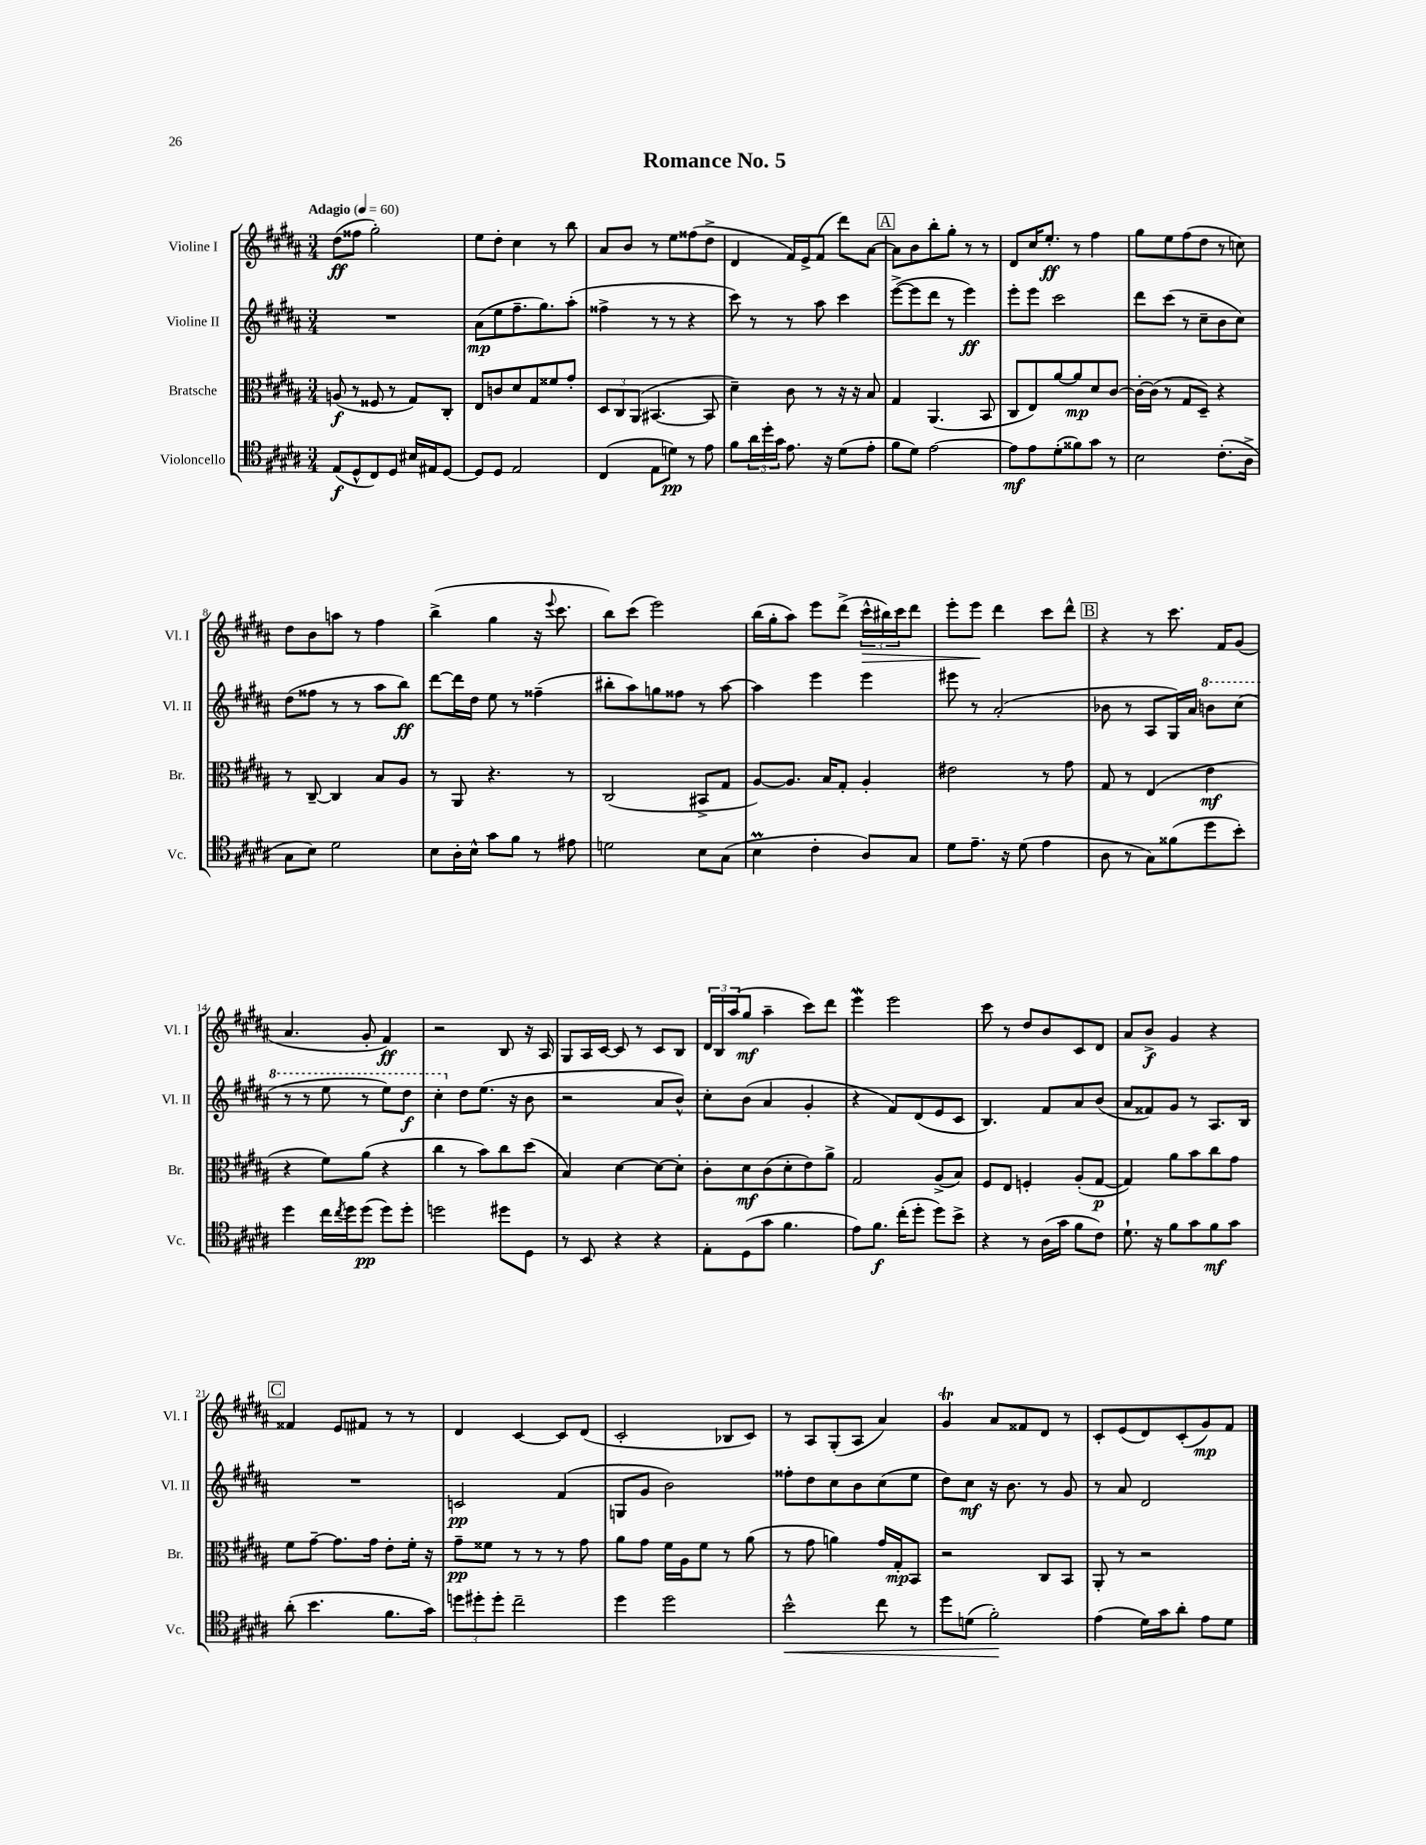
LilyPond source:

\header { title = "Romance No. 5" }
<<
\new StaffGroup <<
\new Staff = "s0" \with { instrumentName = "Violine I" shortInstrumentName = "Vl. I" } {
    \clef treble \key b \major \numericTimeSignature \time 3/4 \tempo "Adagio" 4 = 60
    dis''8\ff( fisis''8 gis''2-.) |
    e''8 dis''8-. cis''4 r8 b''8 |
    ais'8 b'8 r8 e''8 fisis''8( dis''8-> |
    dis'4 fis'16) e'16-> fis'8( dis'''8) ais'8~ |
    \mark \markup { \box "A" } ais'8 b'8 b''8-. gis''8-. r8 r8 |
    dis'8 cis''16 e''8.-.\ff r8 fis''4 |
    gis''8 e''8 fis''8( dis''8 r8 c''8) |
    dis''8 b'8 a''8 r8 fis''4 |
    b''4->( gis''4 r16 \appoggiatura { e'''8 } cis'''8. |
    b''8) cis'''8( e'''2) |
    b''16( gis''16-. ais''8) e'''8 dis'''8->( \tuplet 3/2 { cis'''16-^\> bis''16) cis'''16 } dis'''8 |
    e'''8-. e'''8\! dis'''4 cis'''8 dis'''8-^ |
    \mark \markup { \box "B" } r4 r8 cis'''8. fis'16 gis'8( |
    ais'4. gis'8-. fis'4\ff) |
    r2 b8 r16 ais16 |
    gis8 ais16 cis'16~ cis'8 r8 cis'8 b8 |
    \tuplet 3/2 { dis'16 b16 ais''16( } gis''8\mf ais''4-- cis'''8) dis'''8 |
    e'''4\mordent e'''2 |
    cis'''8 r8 dis''8 b'8 cis'8 dis'8 |
    ais'8 b'8->\f gis'4 r4 |
    \mark \markup { \box "C" } fisis'4 e'8 fis'8 r8 r8 |
    dis'4 cis'4~ cis'8 dis'8( |
    cis'2-. bes8 cis'8) |
    r8 ais8 gis8-.( ais8 ais'4) |
    gis'4\trill ais'8 fisis'8 dis'8 r8 |
    cis'8-. e'8( dis'8) cis'8-.( gis'8\mp) fis'8 \bar "|." |
}
\new Staff = "s1" \with { instrumentName = "Violine II" shortInstrumentName = "Vl. II" } {
    \clef treble \key b \major \numericTimeSignature \time 3/4
    R2. |
    ais'8\mp( e''8 fis''8.-- gis''8.) ais''8-.( |
    fisis''4-> r8 r8 r4 |
    cis'''8) r8 r8 ais''8 cis'''4 |
    \mark \markup { \box "A" } e'''8~->( e'''8 dis'''8 r8 e'''4\ff) |
    e'''8-. e'''8 cis'''2 |
    dis'''8 cis'''8( r8 cis''8-- b'8 cis''8) |
    dis''8( fisis''8 r8 r8 ais''8 b''8\ff) |
    dis'''8~ dis'''16 dis''16 e''8 r8 fisis''4--( |
    bis''8-. ais''8) g''8 fisis''8 r8 ais''8~ |
    ais''4 e'''4 e'''4 |
    eis'''8 r8 ais'2-.( |
    \mark \markup { \box "B" } bes'8 r8 ais8 gis16) ais'16 \ottava #1 b''!8 cis'''8( |
    r8 r8 e'''8 r8 e'''8) dis'''8\f |
    cis'''4-. \ottava #0 dis''8 e''8.( r16 b'8 |
    r2 ais'8 b'8-^) |
    cis''8-. b'8( ais'4 gis'4-. |
    r4 fis'8) dis'8( e'8 cis'8 |
    b4.) fis'8 ais'8 b'8( |
    ais'8 fisis'8) gis'8 r8 ais8. b16 |
    \mark \markup { \box "C" } R2. |
    c'2\pp fis'4( |
    g8 gis'8 b'2) |
    fisis''8-. dis''8 cis''8 b'8 cis''8( e''8 |
    dis''8) cis''8\mf r16 b'8. r8 gis'8 |
    r8 ais'8 dis'2 \bar "|." |
}
\new Staff = "s2" \with { instrumentName = "Bratsche" shortInstrumentName = "Br." } {
    \clef alto \key b \major \numericTimeSignature \time 3/4
    a8\f( r8 fisis8 r8 gis8) cis8-. |
    e8 c'8 dis'8 gis8 fisis'8 gis'8-. |
    \tuplet 3/2 { dis8 cis8 ais,8( } bis,4.~ bis,8 |
    dis'4--) cis'8 r8 r16 r16 b8 |
    \mark \markup { \box "A" } gis4 ais,4.( b,8 |
    cis8 e8) ais'8~ ais'8\mp dis'8 cis'8~ |
    cis'16~-. cis'16( r8 gis8 dis8--) r4 |
    r8 cis8~-- cis4 b8 ais8 |
    r8 ais,8 r4. r8 |
    cis2( bis,8-> gis8 |
    ais8~) ais8. b16 gis8-. ais4-. |
    eis'2 r8 gis'8 |
    \mark \markup { \box "B" } gis8 r8 e4( e'4\mf |
    r4 fis'8) ais'8( r4 |
    cis''4 r8 b'8) cis''8 dis''8( |
    b4) dis'4~ dis'8~ dis'8-. |
    cis'8-. dis'8\mf cis'8( dis'8-. e'8) ais'8-> |
    gis2 ais8->( b8) |
    fis8 e8 f4-. ais8-.( gis8~\p |
    gis4) ais'8 b'8 cis''8 gis'8 |
    \mark \markup { \box "C" } fis'8 gis'8~-- gis'8. gis'16 e'8-. fis'16-. r16 |
    gis'8--\pp fisis'8 r8 r8 r8 gis'8 |
    ais'8 gis'8 fis'16 ais16 fis'8 r8 ais'8( |
    r8 gis'8 a'4) gis'16 gis16-.\mp b,8 |
    r2 cis8 b,8 |
    ais,8-. r8 r2 \bar "|." |
}
\new Staff = "s3" \with { instrumentName = "Violoncello" shortInstrumentName = "Vc." } {
    \clef tenor \key b \major \numericTimeSignature \time 3/4
    e8\f( dis8-^ cis8) dis8 bis16 eis16 dis8~ |
    dis8 dis8 e2 |
    cis4( e8 d'8\pp) r8 e'8 |
    fis'8 \tuplet 3/2 { ais'16 dis''16-. gis'16 } e'8. r16 dis'8( e'8-. |
    \mark \markup { \box "A" } fis'8 dis'8) e'2~ |
    e'8\mf e'8 dis'8-.( fisis'8) gis'8 r8 |
    b2 cis'8.-.( ais16-> |
    gis8 b8) dis'2 |
    b8 ais16-. b16-^ gis'8 fis'8 r8 eis'8 |
    d'2 b8 gis8( |
    b4\prall cis'4-. ais8) gis8 |
    dis'8 e'8.-- r16 dis'8( e'4 |
    \mark \markup { \box "B" } ais8 r8 gis8) fisis'8( dis''8 b'8-.) |
    dis''4 cis''16 \acciaccatura { cis''8 } dis''16 dis''8\pp( dis''8) dis''8-. |
    d''2 dis''8 dis8 |
    r8 b,8 r4 r4 |
    e8-. dis8( gis'8 fis'4. |
    e'8) fis'8.\f cis''16-.( dis''8-. dis''8) b'8-> |
    r4 r8 ais16( gis'16 fis'8 cis'8) |
    dis'8.-! r16 fis'8 gis'8 fis'8\mf gis'8 |
    \mark \markup { \box "C" } ais'8-.( b'4. fis'8. gis'16) |
    \tuplet 3/2 { d''8 dis''8-. dis''8-. } cis''2-- |
    dis''4 dis''2 |
    b'2-^\< cis''8 r8 |
    dis''8 d'8( fis'2-.\!) |
    e'4( dis'16) gis'16 ais'8-. e'8 dis'8 \bar "|." |
}
>>
>>
